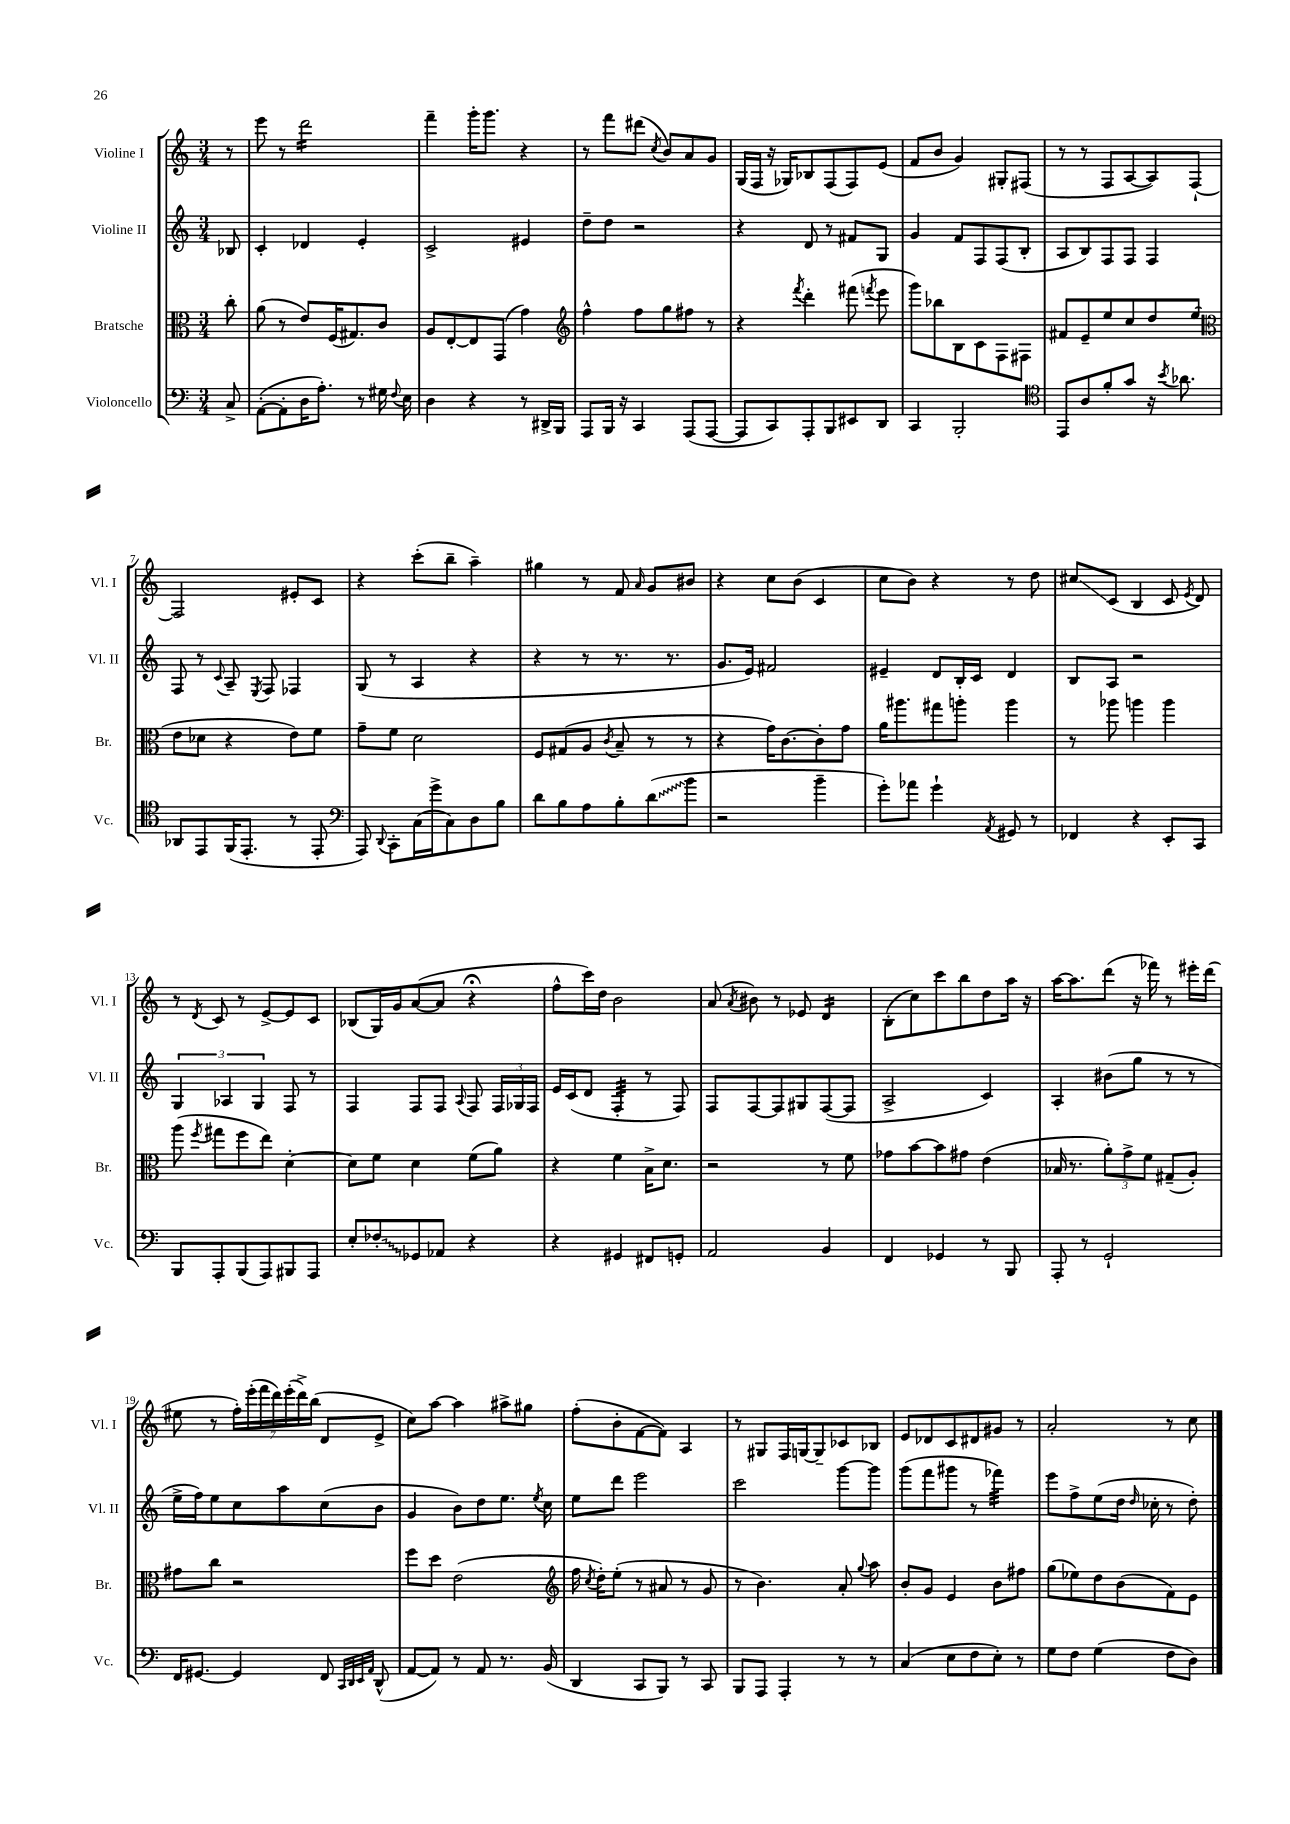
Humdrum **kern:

**kern	**kern	**kern	**kern
*staff4	*staff3	*staff2	*staff1
*clefF4	*clefC3	*clefG2	*clefG2
*k[]	*k[]	*k[]	*k[]
*M3/4	*M3/4	*M3/4	*M3/4
8C^/	8cc'\	8B-/	8r
=	=	=	=
([8AA'\L	(8a\	4c'/	8eee\
8AA'\]	8r	.	8r
16D\K	8e/L)	4d-/	2ddd\
8.A'\J)	.	.	.
.	(16F/K	.	.
.	8.G#/)	.	.
8r	.	4e'/	.
16G#\	8c/J	.	.
8qqF/	.	.	.
16E\	.	.	.
=	=	=	=
4D\	8A/L	2c^/	4fff~\
.	[8E'/	.	.
4r	8E/]	.	16ggg'\LK
.	.	.	8.ggg\J
.	(8GG/J	.	.
8r	4g\)	4e#/	4r
16DD#^/LL	.	.	.
16BBB/JJ	.	.	.
=	=	=	=
*	*clefG2	*	*
8AAA/L	4ff^^\	8dd~\L	8r
16BBB/Jk	.	8dd\J	8fff\L
16r	.	.	.
4CC/	8ff\L	2r	(8ddd#\J
.	.	.	8qcc/
.	8gg\	.	8b/L)
(8AAA/L	8ff#\J	.	8a/
[8AAA/J	8r	.	8g/J
=	=	=	=
8AAA/]L	4r	4r	(16G/LL
.	.	.	16F/JJ
8CC/)	.	.	16r
.	.	.	16G-/LK)
.	8qfff/	.	.
8AAA'/	4ddd'\	8d/	8B-/
8BBB/	.	8r	(8F/
8EE#/	(8fff#\	8f#/L	8F/)
.	8qfff/	.	.
8DD/J	8eee\	8G/J	(8e/J
=	=	=	=
4CC/	8ggg\L)	4g/	8f/L
.	8bb-\	.	8b/J
2BBB'/	8B\	8f/L	4g/)
.	8c\	8F/	.
.	8F\	(8F/	8G#'/L
.	8F#\J	8B'/J	(8F#/J
=	=	=	=
*clefC4	*	*	*
8EE/L	8f#/L	8A/L	8r
8A/	8e~/	8B/)	8r
8f'/	8ee/	8F/	8F/L
8g/J	8cc/	8F/J	[8A/
16r	8dd/	4F/	8A/])
8qb/	.	.	.
8.a-\	.	.	.
.	(8ee/J	.	[8F`/J
=	=	=	=
*	*clefC3	*	*
8AA-/L	8e\L	8F/	2F/]
8EE/	8d-\J	8r	.
.	.	8qqc/	.
(16FF/K	4r	8A~/	.
8.EE'/J	.	.	.
.	.	8qE/	.
.	.	8F/	.
8r	8e\L)	4F-/	8e#'/L
8EE'/	8f\J	.	8c/J
=	=	=	=
*clefF4	*	*	*
8AAA/)	8g~\L	(8G/	4r
8qqDD/	.	.	.
8CC'\L	8f\J	8r	.
(16C\L	2d\	4A/	(8ccc'\L
16g^\J	.	.	.
8C\)	.	.	8bb~\J
8D\	.	4r	4aa~\)
8B\J	.	.	.
=	=	=	=
8d\L	8F/L	4r	4gg#\
8B\	(8G#/	.	.
8A\	8A/J	8r	8r
.	8qc/	.	.
8B'\	8B~/	8.r	8f/
.	.	.	16qqa/
(8d\	8r	.	8g/L
.	.	8.r	.
8b\J	8r	.	8b#/J
=	=	=	=
2r	4r	8.g/L	4r
.	.	16e/Jk)	.
.	16g\LK)	2f#/	8cc\L
.	[8.c\	.	.
.	.	.	(8b\J
4b~\	8c'\]	.	4c/
.	8g\J	.	.
=	=	=	=
8g'\L)	16a\LK	4e#~/	8cc\L
.	8.aa#\	.	.
8a-\J	.	.	8b\J)
4g`\	8gg#\	8d/L	4r
.	8aa'\J	16B'/L	.
.	.	16c/JJ	.
8qAA/	.	.	.
8GG#/	4aa\	4d/	8r
8r	.	.	8dd\
=	=	=	=
4FF-/	8r	8B/L	8cc#/L
.	8aa-\	8A/J	(8c/J
4r	4aa\	2r	4B/
8EE'/L	4aa\	.	8c/
.	.	.	8qe/
8CC/J	.	.	8d/)
=	=	=	=
8BBB/L	(8aa\	6G/	8r
.	8qff/	.	8qd/
8AAA'/	8gg#\L	.	8c/
.	.	6A-/	.
(8BBB/	8ff\	.	8r
.	.	6G/	.
8AAA/)	8ee\J)	.	[8e^/L
8BBB#/	[4d'\	8F/	8e/]
8AAA/J	.	8r	8c/J
=	=	=	=
8E'/L	8d\]L	4F/	(8B-/L
8F-'/	8f\J	.	16G/L)
.	.	.	16g/J
8GG-/	4d\	8F/L	([8a/
8AA-/J	.	8F/J	8a/]J
.	.	8qqA/	.
4r	(8f\L	8F/	4r;
.	8a\J)	24F/LL	.
.	.	24G-/	.
.	.	24F/JJ	.
=	=	=	=
4r	4r	16e/LL	8ff^^\L
.	.	(16c/J	.
.	.	8d/J	16ccc\L)
.	.	.	16dd\JJ
4GG#/	4f\	4F'/	2b\
8FF#/L	16B^\LK	8r	.
.	8.d\J	.	.
8GG'/J	.	8F/)	.
=	=	=	=
2AA/	2r	8F/L	(8a/
.	.	.	8qa/
.	.	[8F/	8b#\)
.	.	8F/]	8r
.	.	8G#/	8e-/
4BB/	8r	([8F/	4d/
.	8f\	8F/]J	.
=	=	=	=
4FF/	8g-\L	2A^/	(8B'\L
.	[8b\	.	8cc\)
4GG-/	8b\]	.	8ccc\
.	8g#\J	.	8bb\
8r	(4e\	4c/)	8dd\
8BBB/	.	.	16aa\Jk
.	.	.	16r
=	=	=	=
8AAA'/	16B-/	4A'/	[16aa\LK
.	8.r	.	8.aa\]
8r	.	.	.
2GG`/	12a'\L)	(8b#\L	(8ddd\J
.	12g^\	.	.
.	.	8gg\J	16r
.	12f\J	.	.
.	.	.	16fff-\)
.	(8G#~/L	8r	8r
.	8A'/J)	8r	16eee#'\LL
.	.	.	(16ddd\JJ
=	=	=	=
16FF/LK	8g#\L	16ee^\LL	8ee#\
[8.GG#/J	.	16ff\J)	.
.	8cc\J	8ee\	8r
4GG#/]	2r	8cc\	28ff'\LL)
.	.	.	(28eee'\
.	.	.	28fff\
.	.	.	28ddd\)
.	.	8aa\	.
.	.	.	(28eee'\
.	.	.	28ddd^\)
.	.	.	(28bb\JJ
8FF/	.	(8cc\	8d/L
32qqCC/LLL	.	.	.
32qqDD/	.	.	.
32qqEE/	.	.	.
32qqAA/JJJ	.	.	.
(8DD^^/	.	8b\J	8e^/J
=	=	=	=
[8AA/L	8ff\L	4g/	8cc\L)
8AA/]J)	8dd\J	.	[8aa\J
8r	(2e\	8b\L)	4aa\]
8AA/	.	8dd\	.
8.r	.	8.ee\J	8aa#^\L
.	.	.	8gg#\J
.	.	8qee/	.
(16BB/	.	16cc\	.
=	=	=	=
*	*clefG2	*	*
4DD/	16ff\	8ee\L	(8ff'\L
.	8qcc/	.	.
.	16dd'\LK)	.	.
.	(8ee'\J	8ddd\J	8b'\
8CC/L	8r	2eee\	[8f\
8BBB/J)	8a#/	.	8f\]J)
8r	8r	.	4A/
8CC/	8g/	.	.
=	=	=	=
8BBB/L	8r	2ccc\	8r
8AAA/J	4.b\)	.	8G#/L
4AAA'/	.	.	16F/L
.	.	.	[16G/J
.	.	.	8G~/]
8r	8a'/	[8ggg\L	8c-/
.	8qqgg/	.	.
8r	8aa\	8ggg\]J	8B-/J
=	=	=	=
(4C/	8b'/L	(8ggg\L	8e/L
.	8g/J	8fff\	8d-/
8E\L	4e/	8ggg#\J	8c/
8F\	.	8r	8d#/
8E'\J)	8b\L	4fff-\)	8g#/J
8r	8ff#\J	.	8r
=	=	=	=
8G\L	(8gg\L	8eee\L	2a'/
8F\J	8ee-\)	8ff^\	.
(4G\	8dd\	(8ee\	.
.	(8b\	16dd\Jk	.
.	.	16qqdd/	.
.	.	16cc-'\	.
8F\L	8f\)	8r	8r
8D\J)	8e\J	8dd'\)	8cc\
==	==	==	==
*-	*-	*-	*-
